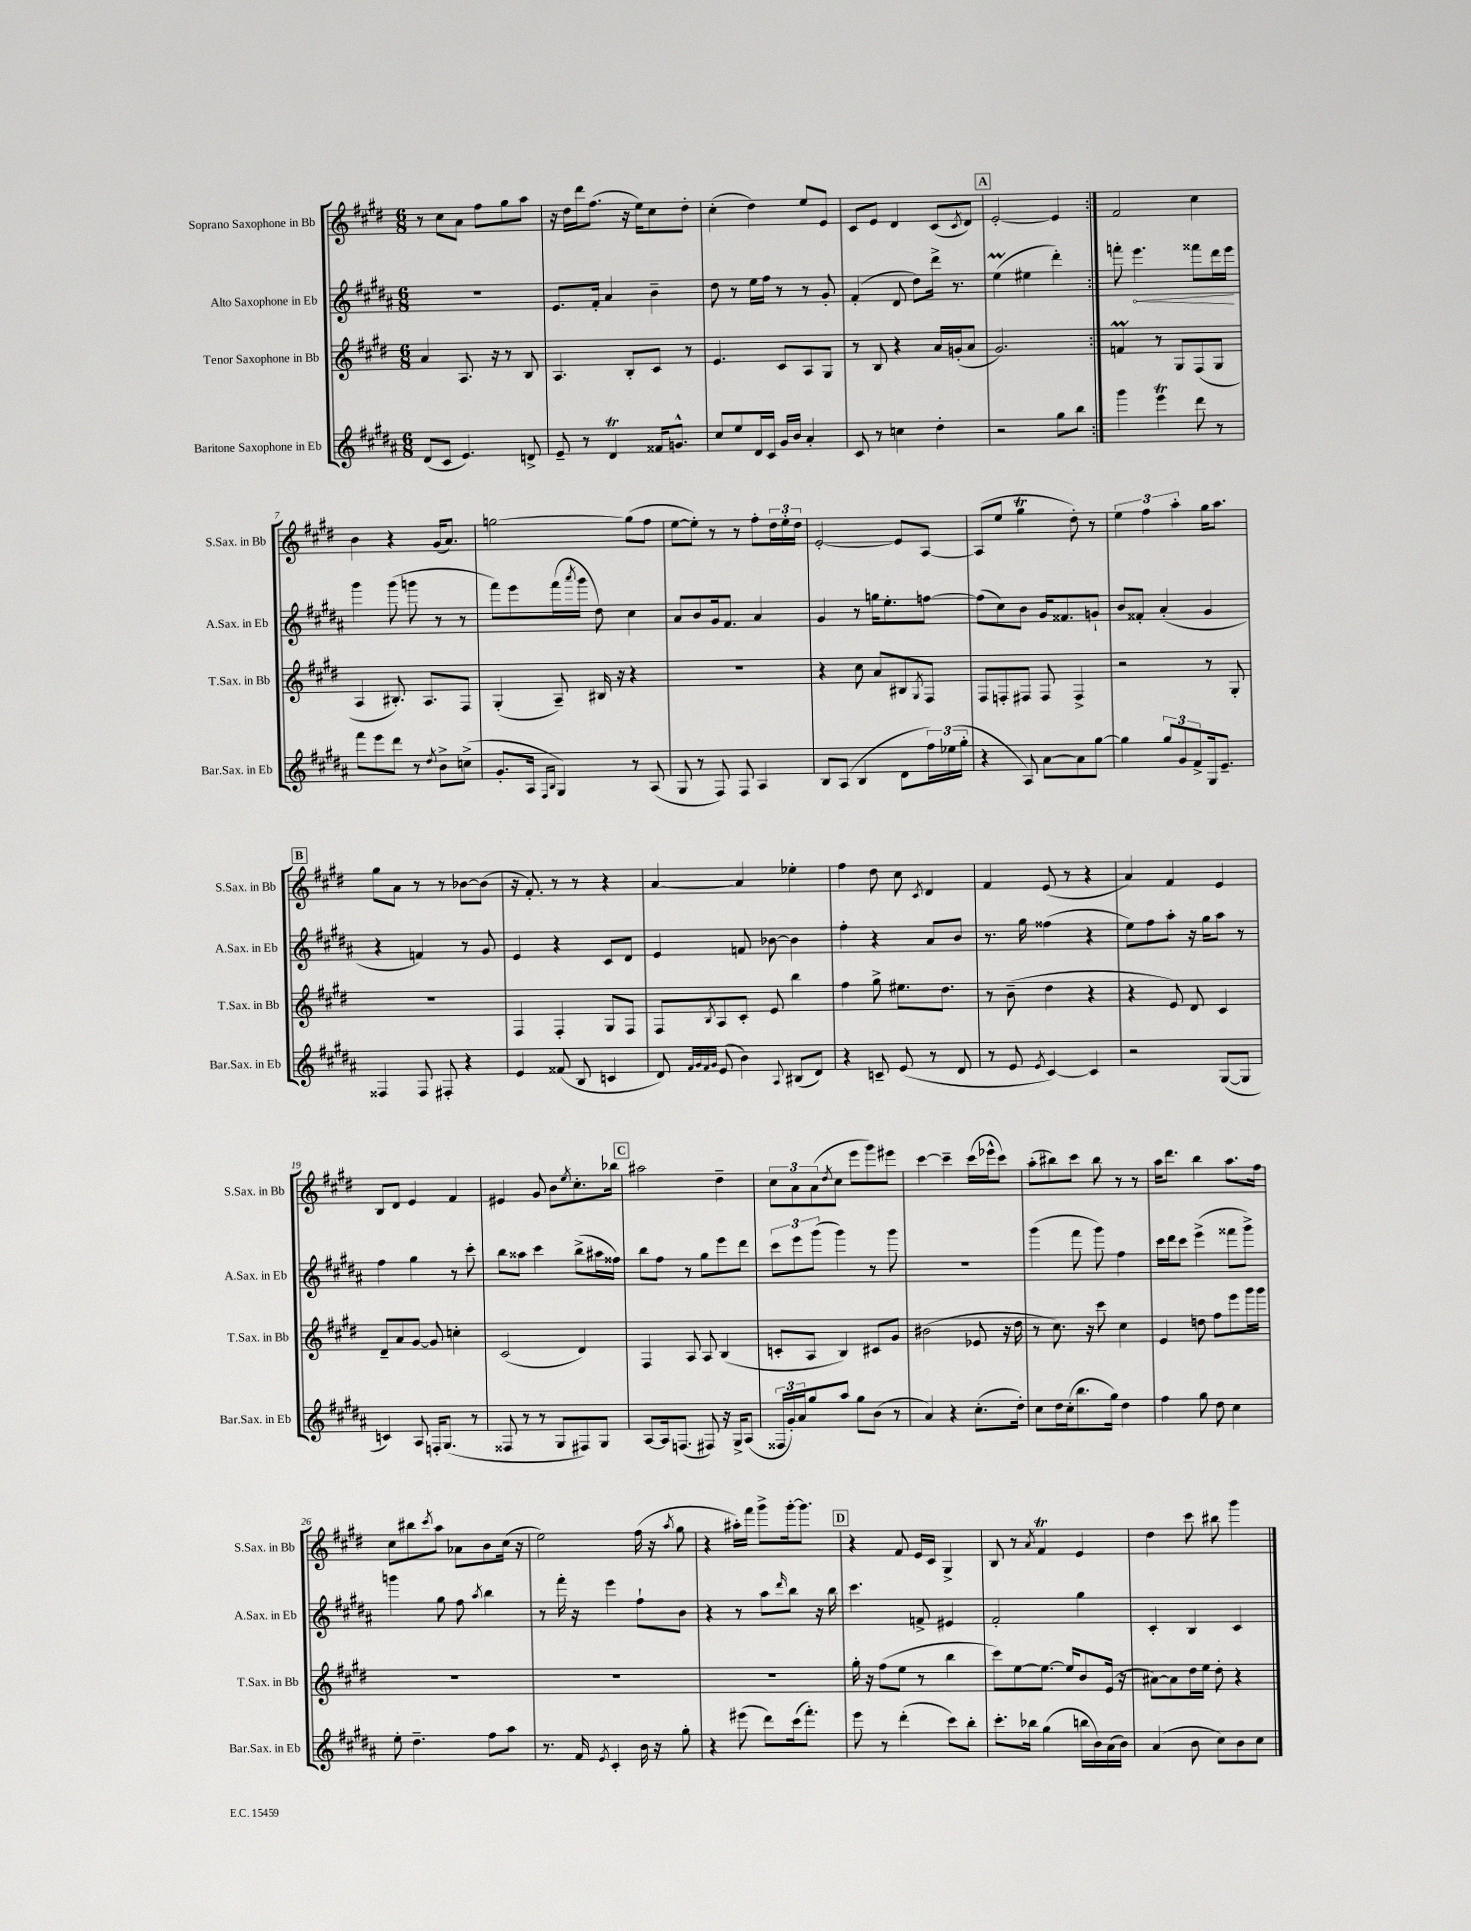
<<
\new StaffGroup <<
\new Staff = "s0" \with { instrumentName = "Soprano Saxophone in Bb" shortInstrumentName = "S.Sax. in Bb" } {
    \clef treble \key e \major \numericTimeSignature \time 6/8
    \repeat volta 2 { r8 cis''8 a'8 fis''8 gis''8 a''8 |
    r16 dis''16 dis'''16 fis''8.( r16 e''16) cis''8 dis''8-. |
    cis''4-.( dis''4) e''8 e'8 |
    cis'8 e'8 dis'4 cis'8( \acciaccatura { cis'8 } dis'8) |
    \mark \markup { \box "A" } e'2~-. e'4 | }
    fis'2 cis''4 |
    b'4 r4 gis'16( a'8.) |
    g''2~ g''8( fis''8 |
    e''8~ e''8-.) r8 r8 fis''8-. \tuplet 3/2 { dis''16 e''16-. dis''16 } |
    e'2~-. e'8 a8~ |
    a8( e''8 gis''4\trill dis''8-.) r8 |
    \tuplet 3/2 { e''4 fis''4 a''4-. } gis''16 a''8. |
    \mark \markup { \box "B" } gis''8 a'8 r8 r8 bes'8~ bes'8( |
    r16 fis'8.-.) r8 r8 r4 |
    a'4~ a'4 ees''4-. |
    fis''4 dis''8 cis''8 \acciaccatura { cis'8 } dis'4 |
    fis'4 e'8( r8 r4 |
    a'4) fis'4 e'4 |
    b8 dis'8 e'4 fis'4 |
    eis'4 gis'8 b'8 \acciaccatura { e''8 } cis''8.-. bes''16 |
    \mark \markup { \box "C" } ais''2 dis''4-- |
    \tuplet 3/2 { cis''8 a'8 a'8( } \acciaccatura { dis''8 } cis''8 e'''8 gis'''8) eis'''8 |
    cis'''4~ cis'''4-- cis'''16( ees'''16-^ cis'''8) |
    a''8-.( bis''8) cis'''8 bis''8 r8 r8 |
    a''16 dis'''8. b''4 a''8. fis''16 |
    cis''8 bis''8 \acciaccatura { cis'''8 } a''8 aes'8 b'8 cis''16( r16 |
    e''2) fis''16( r16 \acciaccatura { a''8 } gis''8 |
    r4 ais''16-.) fis'''16 gis'''8-> gis'''16~-. gis'''8. |
    \mark \markup { \box "D" } r4 fis'8 e'16 cis'16 gis4-> |
    b8 r8 \acciaccatura { a'8 } fis'4\trill e'4 |
    dis''4 cis'''8 bis''8 gis'''4 \bar "|." |
}
\new Staff = "s1" \with { instrumentName = "Alto Saxophone in Eb" shortInstrumentName = "A.Sax. in Eb" } {
    \clef treble \key b \major \numericTimeSignature \time 6/8
    \repeat volta 2 { R2. |
    e'8. fis'16-. ais'4 b'4-- |
    dis''8 r8 e''16 fis''16 r8 r8 gis'8-. |
    fis'4-.( dis'8 dis''8) dis'''16-> r8. |
    \mark \markup { \box "A" } e''4\prall( eis''4 dis'''4-.) | }
    f'''8-. \once \override Hairpin.circled-tip = ##t e'''4.\< fisis'''8 dis'''16 e'''16\! |
    gis'''4 gis'''8( g'''8 r8 r8 |
    fis'''8) e'''8 fis'''16( \acciaccatura { ais'''8 } gis'''16 dis''8) cis''4 |
    ais'8 b'8 gis'16 fis'8. ais'4 |
    gis'4 r8 g''16 e''8.-. f''8~ |
    f''8( cis''8) b'8 gis'16 fisis'8. g'8-! |
    b'8 fisis'8-. ais'4-.( gis'4 |
    \mark \markup { \box "B" } r4 f'4) r8 gis'8 |
    e'4 r4 cis'8 dis'8 |
    e'4 f'8 bes'8~ bes'4 |
    fis''4-. r4 ais'8 b'8 |
    r8. gis''16 fisis''4( r4 |
    e''8) fis''8 ais''8-. r16 gis''16 ais''8 r8 |
    fis''4 gis''4 r8 cis'''8-. |
    b''8 aisis''8 cis'''4 b''8->( ais''16 fisis''16) |
    \mark \markup { \box "C" } b''8 fis''8 r8 gis''8 e'''8 dis'''8 |
    \tuplet 3/2 { cis'''8 e'''8 gis'''8( } gis'''4) r8 gis'''8 |
    R2. |
    gis'''4( fis'''8 gis'''8) fis''4 |
    cis'''16 dis'''16 cis'''8 e'''4->( fisis'''8 gis'''8->) |
    g'''4 gis''8 fis''8 \acciaccatura { ais''8 } b''4 |
    r8 fis'''16-. r16 e'''4 fis''8-! b'8 |
    r4 r8 ais''8 \grace { dis'''16 } b''8 r16 b''16 |
    \mark \markup { \box "D" } cis'''4. f'8-> eis'4 |
    fis'2-. gis''4 |
    cis'4-. b4 cis'4 \bar "|." |
}
\new Staff = "s2" \with { instrumentName = "Tenor Saxophone in Bb" shortInstrumentName = "T.Sax. in Bb" } {
    \clef treble \key e \major \numericTimeSignature \time 6/8
    \repeat volta 2 { a'4 a8. r16 r8 b8 |
    a4. b8-. cis'8 r8 |
    e'4. cis'8 a8 gis8 |
    r8 b8 r4 a'16 g'16-.( a'8 |
    \mark \markup { \box "A" } gis'2.) | }
    f'4\prall r8 gis8 fis8( gis8 |
    a4 bis8.-.) a8. fis8 |
    gis4-.( a8--) bis16 r16 r4 |
    R2. |
    r4 cis''8 a'8 bis8 \acciaccatura { gis8 } fis8 |
    fis8 f8-. fis8 fis8 fis4-> |
    r2 r8 gis8-. |
    \mark \markup { \box "B" } R2. |
    fis4 fis4-. gis8 fis8 |
    fis8 \acciaccatura { b8 } a8 cis'8-. e'8 b''4 |
    fis''4 gis''8-> eis''8. dis''8. |
    r8 b'8--( dis''4 r4 |
    r4 e'8) dis'8 cis'4 |
    dis'8-- a'8 gis'8~ gis'8 c''4-. |
    cis'2( dis'4) |
    \mark \markup { \box "C" } fis4 a8 a8 b4( |
    c'8-. a8 b4) cis'8 gis'8 |
    bis'2( ees'8 r16 dis''16 |
    r8 cis''8.) r16 cis'''8 cis''4 |
    e'4 d''8 fis''8 e'''8 gis'''16 gis'''16 |
    R2. |
    R2. |
    R2. |
    \mark \markup { \box "D" } gis''16-. r16 fis''8( e''8 r8 b''4 |
    cis'''8) e''8~ e''8.~ e''16 b'8 e'16( r16 |
    ais'8~) ais'8 dis''16 e''16 dis''8-. r4 \bar "|." |
}
\new Staff = "s3" \with { instrumentName = "Baritone Saxophone in Eb" shortInstrumentName = "Bar.Sax. in Eb" } {
    \clef treble \key b \major \numericTimeSignature \time 6/8
    \repeat volta 2 { dis'8( cis'8 e'4.) d'8-> |
    e'8-- r8 dis'4\trill fisis'16 g'8.-^ |
    cis''8 e''8 dis'16 cis'16 gis'16 b'16 ais'4-. |
    cis'8 r8 c''4 dis''4-. |
    \mark \markup { \box "A" } r2 gis''8 b''8 | }
    gis'''4 e'''4\trill dis'''8 r8 |
    fis'''8 e'''8 dis'''8 r8 \acciaccatura { dis''8 } b'8-> c''8->( |
    gis'8.-. ais16 \grace { fis16 b16 } gis4) r8 ais8( |
    gis8 r8 fis8) fis8 ais4 |
    b8 ais8( b4 dis'8 \tuplet 3/2 { fis''16) ees''16( gis''16-. } |
    r4 ais8) ais'8~ ais'8 gis''8~ |
    gis''4 \tuplet 3/2 { gis''8 gis'8 fis'8-> } gis16 e'8.-- |
    \mark \markup { \box "B" } fisis4 fisis8 fis8-. r4 |
    e'4 fisis'8( b8 c'4 |
    dis'8) \grace { fis'32 gis'32 fis'32 gis'32 } e'8( b'4) \appoggiatura { ais8 } bis8( dis'8) |
    r4 c'8-- e'8( r8 dis'8 |
    r8 e'8 \acciaccatura { e'8 } cis'4~) cis'4 |
    r2 gis8~( gis8 |
    c'4) ais8 f16-. gis8.( r8 |
    fisis8 r8 r8 gis8 fis8) gis8 |
    \mark \markup { \box "C" } ais8~ ais16 f8.( fis8) r16 gis16-> ais8( |
    \tuplet 3/2 { fisis16 gis'16-.) ais'16 } gis''8 ais''8 gis''8 b'8( r8 |
    ais'4) r4 cis''8.-.( dis''16-.) |
    cis''8 dis''16 cis''16-.( b''8. gis''16) dis''4 |
    fis''4 gis''8 dis''8 cis''4 |
    e''8-. dis''4.-- fis''8 ais''8 |
    r8. fis'16 \acciaccatura { e'8 } cis'4-. b'16 r16 gis''8-. |
    r4 eis'''8( dis'''8) cis'''16( fis'''8.-.) |
    \mark \markup { \box "D" } e'''8 r8 dis'''4-.( cis'''8) b''8-. |
    cis'''8.-. bes''16 gis''4( b''16 b'16) ais'16( b'16) |
    ais'4( b'8 cis''8) b'8 cis''8 \bar "|." |
}
>>
>>
